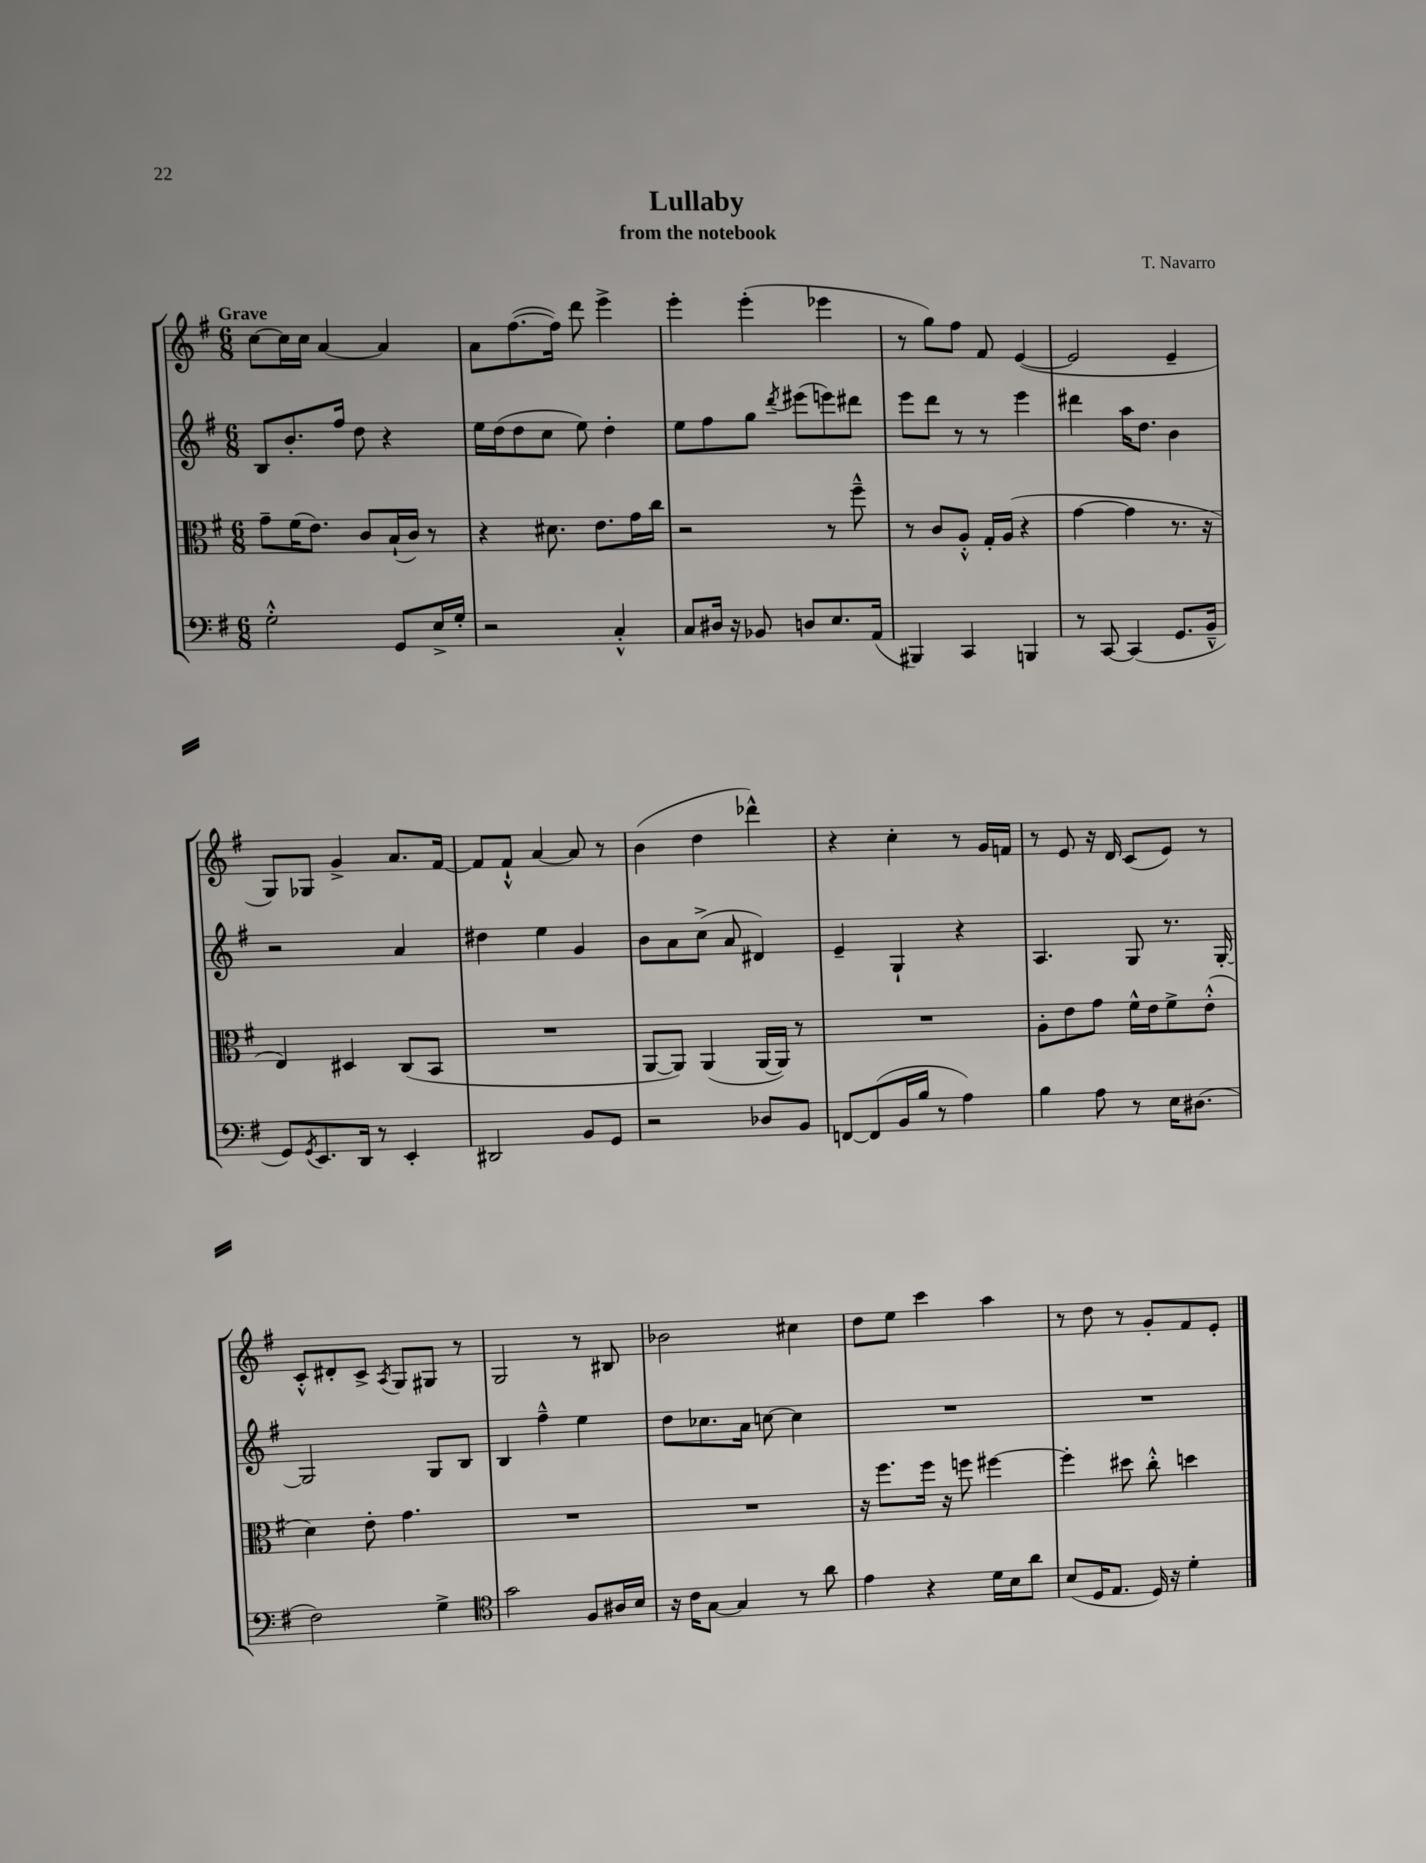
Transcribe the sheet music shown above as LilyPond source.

\header { title = "Lullaby" composer = "T. Navarro" subtitle = "from the notebook" }
<<
\new StaffGroup <<
\new Staff = "s0" {
    \clef treble \key g \major \numericTimeSignature \time 6/8 \tempo "Grave"
    c''8~ c''16 c''16 a'4~ a'4 |
    a'8 fis''8.~( fis''16) d'''8 e'''4-> |
    e'''4-. e'''4-.( ees'''4 |
    r8 g''8) fis''8 fis'8 e'4~( |
    e'2 e'4-- |
    g8) ges8 g'4-> a'8. fis'16~ |
    fis'8 fis'8-!-^ a'4~ a'8 r8 |
    b'4( d''4 des'''4-^) |
    r4 c''4-. r8 g'16 f'16 |
    r8 e'8 r16 d'16 c'8( e'8) r8 |
    c'8-.-^ dis'8-. c'8-> \acciaccatura { a8 } g8 gis8 r8 |
    g2 r8 bis8 |
    bes'2 cis''4 |
    d''8 e''8 c'''4 a''4 |
    r8 d''8 r8 g'8-. fis'8 e'8-. \bar "|." |
}
\new Staff = "s1" {
    \clef treble \key g \major \numericTimeSignature \time 6/8
    b8 b'8.-. fis''16 d''8 r4 |
    e''16 d''16( d''8 c''8 e''8) d''4-. |
    e''8 fis''8 g''8 \acciaccatura { d'''8 } eis'''8( e'''8) dis'''8 |
    e'''8 d'''8 r8 r8 e'''4 |
    dis'''4 a''16 d''8. b'4 |
    r2 a'4 |
    dis''4 e''4 g'4 |
    b'8 a'8 c''8->( a'8 dis'4) |
    e'4-- g4-! r4 |
    a4. g8 r8. g16~-. |
    g2 g8 b8 |
    b4 fis''4---^ e''4 |
    d''8 ces''8. a'16 c''8~ c''4 |
    R2. |
    R2. \bar "|." |
}
\new Staff = "s2" {
    \clef alto \key g \major \numericTimeSignature \time 6/8
    g'8-- fis'16( e'8.) c'8 b16-!( c'16) r8 |
    r4 dis'8. e'8. g'16 c''16 |
    r2 r8 fis''8---^ |
    r8 c'8 a8-.-^ g16-. a16( r4 |
    g'4~ g'4 r8. r16 |
    e4) dis4 c8( b,8 |
    R2. |
    a,8~ a,8) a,4( a,16~ a,16) r8 |
    R2. |
    a8-. e'8 g'8 fis'16-^ e'16 fis'8-> e'8-.-^( |
    d'4) e'8-. g'4. |
    R2. |
    R2. |
    r16 fis''8. fis''16 r16 f''8 fis''4~ |
    fis''4-. dis''8 c''8-.-^ d''4 \bar "|." |
}
\new Staff = "s3" {
    \clef bass \key g \major \numericTimeSignature \time 6/8
    g2-.-^ g,8 e16-> g16-. |
    r2 c4-.-^ |
    c8 dis16 r16 bes,8 d8 e8. a,16( |
    bis,,4) c,4 b,,4 |
    r8 c,8~ c,4( g,8. b,16---^ |
    g,8) \acciaccatura { g,8 } e,8. d,16 r8 e,4-. |
    dis,2 b,8 g,8 |
    r2 des8 b,8 |
    f,8~ f,8( b,16 b16 r8 a4) |
    b4 a8 r8 e16 dis8.( |
    fis2) g4-> |
    \clef tenor g'2 fis8 ais16 b16 |
    r16 c'16 g8~ g4 r8 a'8 |
    e'4 r4 d'16 b16 a'8 |
    b8( d16 e8. d16) r16 d'4-. \bar "|." |
}
>>
>>
\layout { \context { \Score \remove "Bar_number_engraver" } }
